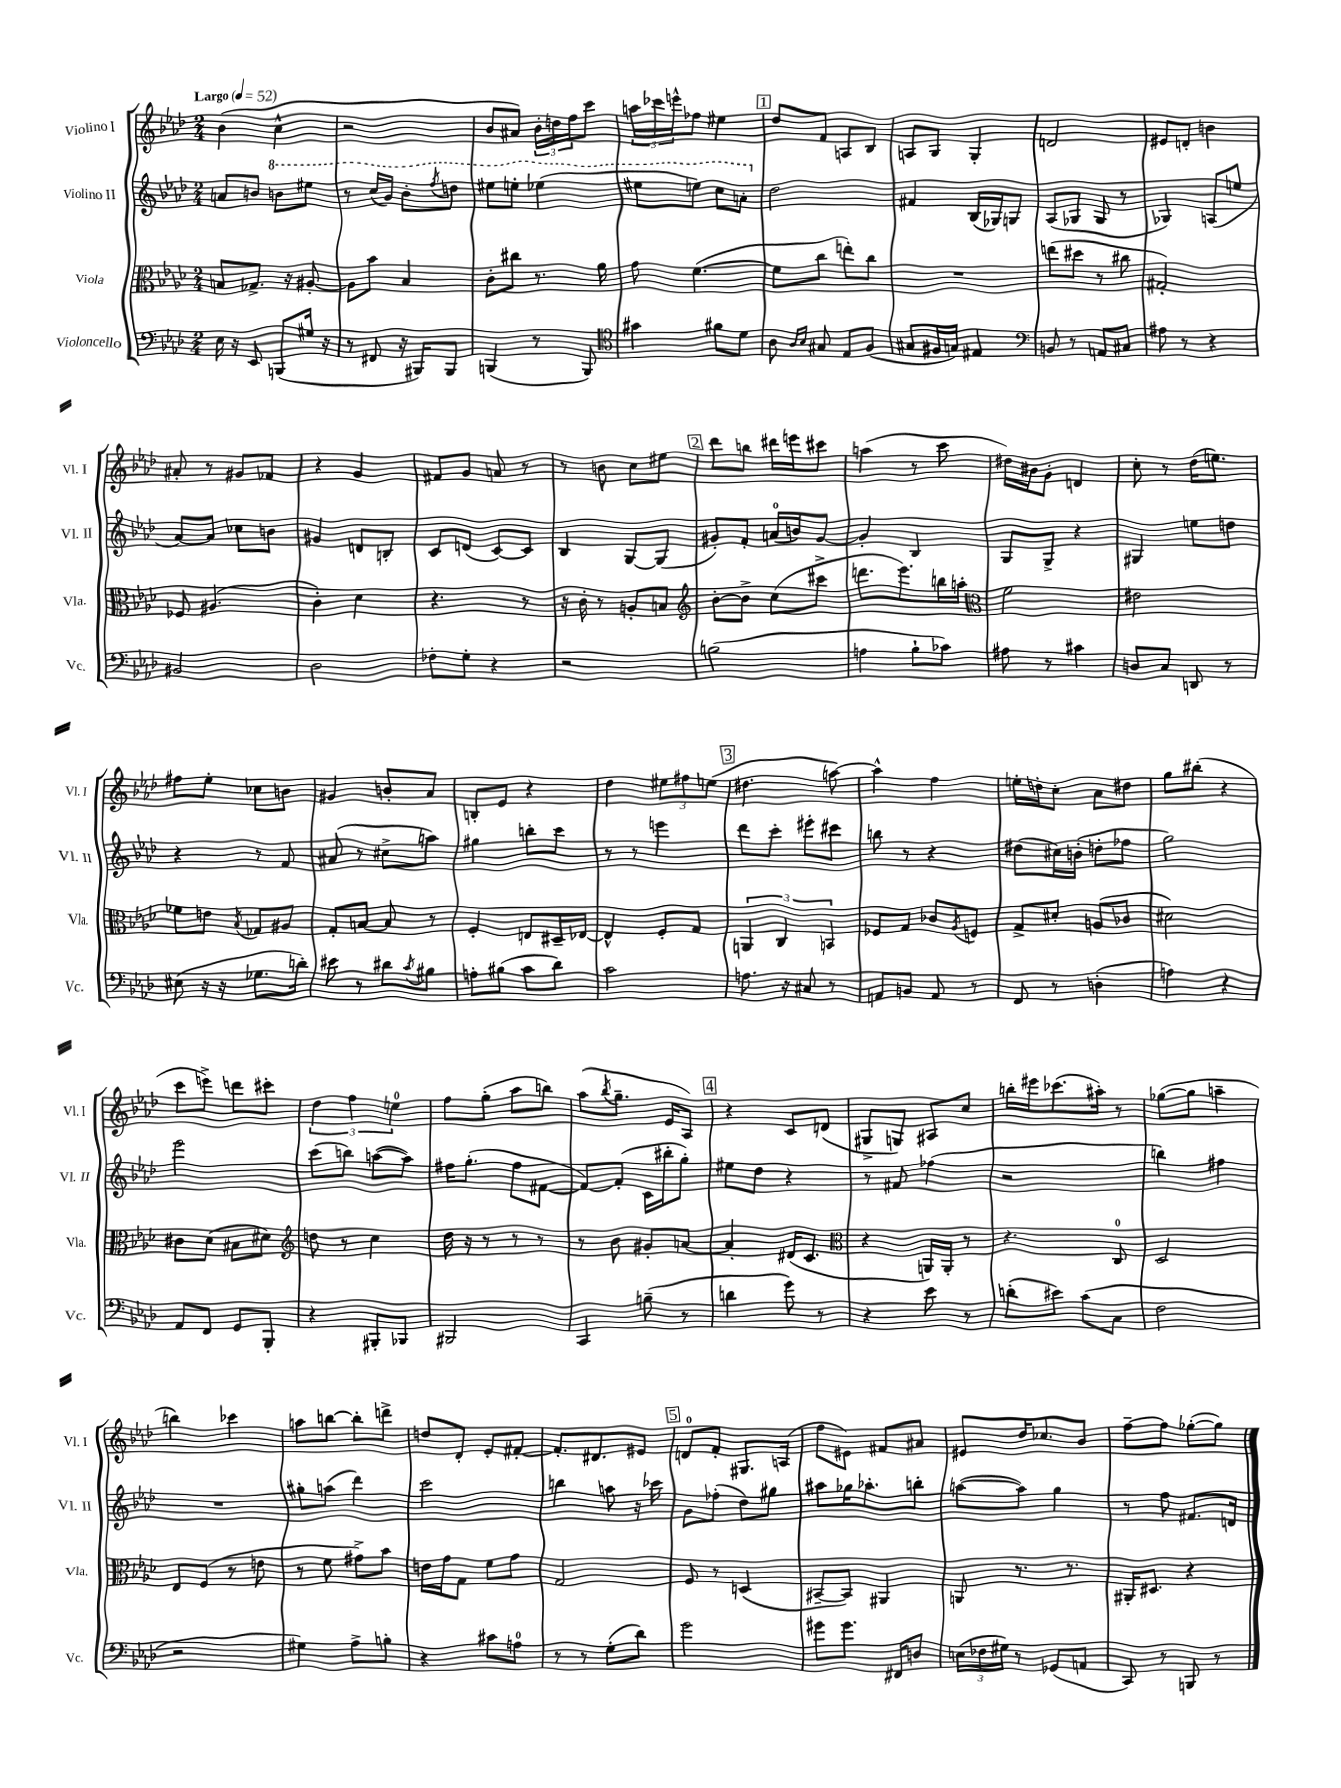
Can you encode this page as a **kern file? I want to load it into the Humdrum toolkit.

**kern	**kern	**kern	**kern
*staff4	*staff3	*staff2	*staff1
*clefF4	*clefC3	*clefG2	*clefG2
*k[b-e-a-d-]	*k[b-e-a-d-]	*k[b-e-a-d-]	*k[b-e-a-d-]
*M2/4	*M2/4	*M2/4	*M2/4
*MM52	*MM52	*MM52	*MM52
16E-	8B	8a	(4b-
16r	.	.	.
8EE-	8.G-^	8b	.
(8BBB	.	8bb	4cc^^
.	16r	.	.
16G#	[8A#'	8eee#	.
16r	.	.	.
=	=	=	=
8r	8A#]	8r	2r
8FF#	8b-	(16ccc	.
.	.	16gg)	.
16r	4B-	8bb-'	.
16BBB#)	.	.	.
.	.	8qfff	.
8BBB#	.	8ddd	.
=	=	=	=
(4BBB	8c'	8eee#	8b-
.	8cc#	8eee'	8a#)
8r	8.r	(4eee-	24b-'
.	.	.	24dd
.	.	.	24ff
8BBB)	.	.	8ccc
.	16a-	.	.
=	=	=	=
*clefC4	*	*	*
4g#	8g	8eee#	24aa
.	.	.	24ccc-
.	.	.	24eee^^
.	([4.f	8eee)	8ff-
8f#	.	8ccc	4ee#
8d-	.	8aa'	.
=	=	=	=
8A-	8f]	2dd-	8dd-
16qqA-	.	.	.
16qqB-	.	.	.
8G#	8cc	.	8f
8E-	8ee')	.	8A
(8F	8cc	.	8B-
=	=	=	=
8G#	2r	4f#	8A
16F#	.	.	8G
16G)	.	.	.
4E#	.	(16B-	4G'
.	.	16G-)	.
.	.	8G	.
=	=	=	=
*clefF4	*	*	*
8BB	(8ee	(8A-	2d
8r	8dd#	8G-	.
8AA	8r	8G-	.
8C#	8cc#	8r	.
=	=	=	=
8A#	2G#')	4G-)	8e#
8r	.	.	8d'
4r	.	(8A	4b
.	.	8ee	.
=	=	=	=
2BB#	8F-	[8a-)	8a#'
.	(4.A#	8a-]	8r
.	.	8cc-	8g#
.	.	8b	8f-
=	=	=	=
2D-	4c')	4g#	4r
.	4d-	8d	4g
.	.	8B'	.
=	=	=	=
8F-'	4.r	8c	8f#
8G'	.	(8d	8g
4r	.	[8c)	8a
.	8r	8c]	8r
=	=	=	=
2r	16r	4B-	8r
.	16c'	.	.
.	8r	.	8b
.	8A'	[8G	8cc
.	8B	(8G]	8ee#
=	=	=	=
*	*clefG2	*	*
(2B	[8b-'	8g#')	8ddd-
.	8b-^]	8f'	8bb
.	(8cc	(16a	16ddd#
.	.	16b)	16eee
.	8ccc#^	[8g#	8ccc#
=	=	=	=
4A	8.ddd	4g#']	(4aa
.	8.eee-)	.	.
8B-`	.	4B-	8r
8c-)	16bb	.	8ccc
.	16aa'	.	.
=	=	=	=
*	*clefC3	*	*
8A#	2f	8G	16dd#)
.	.	.	16b#
8r	.	8G^	8g'
4c#	.	4r	4d
=	=	=	=
8D	2e#	4G#	8cc'
8C	.	.	8r
8DD	.	8ee	(16dd-
.	.	.	8.ee)
8r	.	8dd	.
=	=	=	=
(8E#	8f-	4r	8ff#
16r	8e	.	8ee-'
16r	.	.	.
.	8qB-	.	.
8.G-	8G-	8r	8cc-
.	8A#	8f	8b
16d')	.	.	.
=	=	=	=
8e#	8G'	(8a#	4g#
8r	[8B	8r	.
8d#	8B]	8cc#^	8b'
8qc	.	.	.
8B#	8r	8aa)	8a-
=	=	=	=
8A'	4F'	4gg#	8B'
(8B#	.	.	8e-
8c	8E	8bb'	4r
8d-)	16D#~	8ccc	.
.	[16E-	.	.
=	=	=	=
2c	4E-^^]	8r	4dd-
.	.	8r	.
.	8F'	4eee	12ee#
.	.	.	12ff#
.	8G	.	.
.	.	.	(12ee
=	=	=	=
8.A	6AA	8ddd-	4.dd#
.	.	8ccc'	.
.	6C	.	.
16r	.	.	.
8C#	.	8eee#'	.
.	6BB	.	.
8r	.	8ccc#	[8aa)
=	=	=	=
8AA	8F-	8bb	4aa^^]
8BB	8G	8r	.
8AA	8c-	4r	4ff
.	8qA-	.	.
8r	8F	.	.
=	=	=	=
8FF	8G^	(8dd#	16ee'
.	.	.	16dd'
8r	8d#'	16cc#)	8cc'
.	.	(16b'	.
(4D'	(8A	8dd'	8a-
.	8c-	8ff-	8dd#
=	=	=	=
4A)	2d#)	2gg)	8gg
.	.	.	(8bb#'
4r	.	.	4r
=	=	=	=
8AA-	8c#	2eee-	8ccc
8FF	(8d-	.	8eee^)
8GG	8B#	.	8ddd
8BBB-'	8d#)	.	8ccc#'
=	=	=	=
*	*clefG2	*	*
4r	8dd	(8ccc	6dd-
.	8r	8bb)	.
.	.	.	6ff
8BBB#'	4cc	([8aa	.
.	.	.	6ee
8BBB-	.	8aa])	.
=	=	=	=
2BBB#	16dd-	16ff#	8ff
.	16r	(8.gg'	.
.	8r	.	(8gg'
.	8r	8ff#	8aa-
.	8r	[8f#	8bb)
=	=	=	=
4CC	8r	8f#_)	(8aa-
.	.	.	8qbb-
.	8b-	(8f#']	8.gg~
(8B~	8g#'	16c	.
.	.	16bb#'	16e-
8r	[8a	8gg')	8A-)
=	=	=	=
4d	4a']	8ee#	4r
.	.	8dd-	.
8g)	(16d#	4r	8c
.	8.c	.	.
8r	.	.	(8d
=	=	=	=
*	*clefC3	*	*
4r	4r	8r	8G#^
.	.	8f#	8G)
8e-	16AA)	(4ff-	8A#
.	16AA'	.	.
8r	8r	.	8cc
=	=	=	=
(8d'	4.r	2r	16bb'
.	.	.	16eee#
8e#)	.	.	(8.ccc-
(8c	.	.	.
.	.	.	16aa#')
8C	8C	.	8r
=	=	=	=
2F	2D-	4bb)	([8gg-
.	.	.	8gg-]
.	.	4ff#	4aa~
=	=	=	=
2r	8E-	2r	4bb)
.	(8F	.	.
.	8r	.	4ccc-
.	8e	.	.
=	=	=	=
4G#)	8r	8gg#'	8aa
.	8f	(8aa	[8bb
8A-^	8g#^)	4ddd-)	8bb']
8B'	8b-	.	8ddd^
=	=	=	=
4r	16e	2ccc	8dd
.	16g	.	.
.	8G	.	8d-'
8c#	8f	.	8e-'
8A	8g	.	[8f#'
=	=	=	=
8r	2G	4bb	8.f#']
8r	.	.	.
.	.	.	8.d#
(8G'	.	8aa	.
8d-)	.	16r	8e#
.	.	16ccc-	.
=	=	=	=
2g	8F	8g	8d
.	8r	(8ff-'	8f'
.	(4D	8dd-)	8.G#
.	.	8gg#	.
.	.	.	(16A
=	=	=	=
8g#	[8BB#~	8aa#	8ff
8.g#	8BB#])	16gg-	8e#)
.	.	8.aa-'	.
.	4AA#	.	8f#
16FF#	.	.	.
8D	.	8bb'	8a#
=	=	=	=
(24E	8AA	([8aa	8e#
24F-	.	.	.
24G#)	.	.	.
8r	8.r	8aa])	16dd-
.	.	.	8.cc-
(8GG-	.	4gg	.
.	8.r	.	.
8AA	.	.	8b-
=	=	=	=
8CC)	16AA#'	8r	[8ff~
.	8.D#	.	.
8r	.	8ff	8ff]
8BBB	4r	8.f#	([8gg-'
8r	.	.	8gg-])
.	.	16d	.
==	==	==	==
*-	*-	*-	*-
